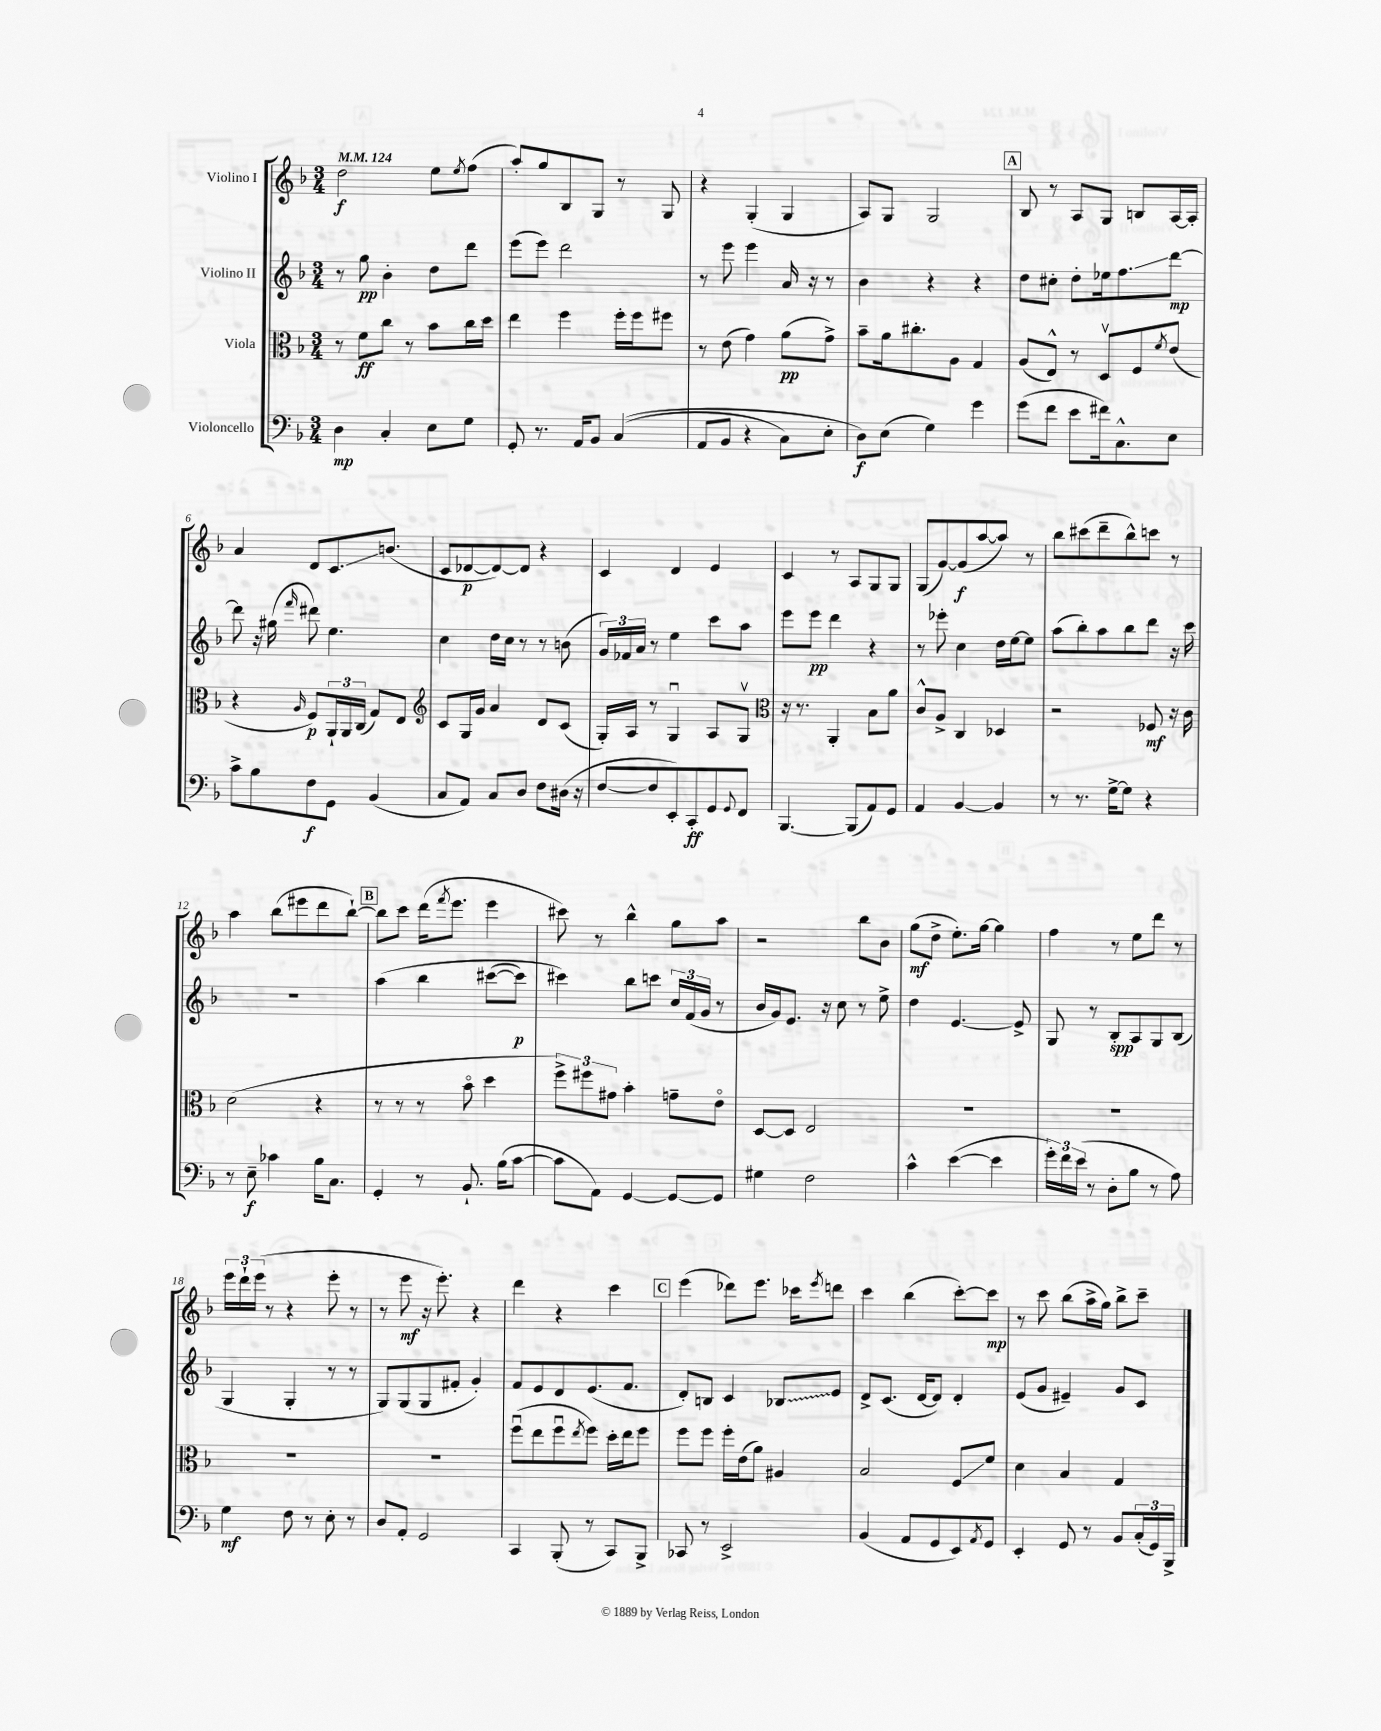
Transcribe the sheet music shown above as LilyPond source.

<<
\new StaffGroup <<
\new Staff = "s0" \with { instrumentName = "Violino I" } {
    \clef treble \key f \major \numericTimeSignature \time 3/4 \tempo 4 = 124
    d''2\f e''8 \acciaccatura { e''8 } f''8( |
    a''8-.) g''8 bes8 g8 r8 g8 |
    r4 g4-.( g4 |
    a8) g8 g2 |
    \mark \markup { \box "A" } bes8 r8 a8 g8 b8 a16~ a16-. |
    a'4 d'8 c'8.\glissando b'8.( |
    c'8 des'8~\p des'8~) des'8 r4 |
    c'4 d'4 e'4 |
    c'4 r8 a8 g8 g8 |
    g8( g'8~) g'8\f( a''8~ a''8) r8 |
    bes''8 cis'''8( d'''8-- bes''8-^) c'''8 r8 |
    a''4 bes''8( eis'''8 d'''8 bes''8~-!) |
    \mark \markup { \box "B" } bes''8 c'''8 d'''16( \acciaccatura { f'''8 } e'''8. e'''4 |
    cis'''8) r8 bes''4-^ g''8 a''8 |
    r2 bes''8 bes'8 |
    g''8\mf( d''8-> e''8.-.) g''16~ g''4 |
    f''4 r8 e''8 d'''8 r8 |
    \tuplet 3/2 { e'''16 d'''16-! e'''16( } r8 r4 e'''8-. r8 |
    r8 e'''8\mf r16 e'''8.-.) r4 |
    d'''4 r4 c'''4 |
    \mark \markup { \box "C" } e'''4( des'''8) e'''8. ces'''16 \acciaccatura { e'''8 } d'''8 |
    c'''4 bes''4( c'''8~-.) c'''8\mp |
    r8 c'''8 bes''8( a''16-> g''16) bes''8-> c'''8-- \bar "|." |
}
\new Staff = "s1" \with { instrumentName = "Violino II" } {
    \clef treble \key f \major \numericTimeSignature \time 3/4
    r8 g''8\pp bes'4-. d''8 d'''8 |
    e'''8( e'''8) d'''2 |
    r8 e'''8 e'''4 a'16 r16 r8 |
    bes'4 r4 r4 |
    \mark \markup { \box "A" } d''8 cis''8-. d''8-. ees''16 f''8.\glissando d'''8~\mp |
    d'''8 r16 gis''16( \grace { f'''16 } dis'''8) e''4. |
    c''4 d''16 c''16 r8 r8 b'8( |
    \tuplet 3/2 { g'16) fes'16 a'16 } r8 e''4 c'''8 a''8 |
    e'''8 e'''8\pp d'''4 r4 |
    r8 ees'''8-. c''4 d''16 e''16~ e''8 |
    a''8( bes''8-.) a''8 bes''8 d'''8 r16 c'''16 |
    R2. |
    \mark \markup { \box "B" } a''4\( bes''4 cis'''8~( cis'''8\p) |
    cis'''4\) bes''8 c'''8 \tuplet 3/2 { c''16 f'16( g'16 } r8 |
    bes'16 g'16) e'8. r16 c''8 r8 e''8-> |
    d''4 e'4.~ e'8-> |
    g8 r8 bes8-.\spp a8 g8 bes8( |
    g4 g4-. r8 r8 |
    g8) g8( g8 fis'8-. g'4-.) |
    f'8 e'8 d'8 e'8.( f'8. |
    \mark \markup { \box "C" } d'8-.) b8 c'4 \once \override Glissando.style = #'zigzag bes8\glissando e'8 |
    d'8-> c'8.( d'16~ d'8) d'4-. |
    e'8( g'8 eis'4--) g'8 c'8 \bar "|." |
}
\new Staff = "s2" \with { instrumentName = "Viola" } {
    \clef alto \key f \major \numericTimeSignature \time 3/4
    r8 f'8\ff c''8 r8 bes'8 c''16 d''16 |
    e''4 f''4 f''16-. f''16 fis''8 |
    r8 e'8( g'4) a'8\pp( g'8->) |
    bes'8-- a'16 cis''8.-. a8 g4 |
    \mark \markup { \box "A" } a8( e8-^) r8 d8\upbow f8 \acciaccatura { f'8 } e'8( |
    r4 \grace { a16 } f8\p) \tuplet 3/2 { a,16-! a,16 c16( } g8) e8 |
    \clef treble c'8 g16 g'16 a'4 d'8 c'8( |
    g16-.) a16 r8 g4\downbow a8 g8\upbow |
    \clef alto r16 r8. a,4-. bes8 a'8 |
    c'8-^ a8-> c4 des4 |
    r2 fes8\mf r16 c'16 |
    d'2( r4 |
    \mark \markup { \box "B" } r8 r8 r8 bes'8\flageolet d''4 |
    \tuplet 3/2 { f''8->) fis''8 gis'8 } bes'4-. g'8-- e'8\flageolet |
    d8~ d8 e2 |
    R2. |
    R2. |
    R2. |
    R2. |
    f''8\downbow( e''8 f''8\downbow \acciaccatura { e''8 } f''8) d''16-. e''16 f''8 |
    \mark \markup { \box "C" } f''8 f''8 f''16-. e'16( a'8) ais4 |
    bes2 f8\glissando f'8 |
    d'4 bes4 g4 \bar "|." |
}
\new Staff = "s3" \with { instrumentName = "Violoncello" } {
    \clef bass \key f \major \numericTimeSignature \time 3/4
    d4\mp c4-. e8 g8 |
    g,8-. r8. a,16 bes,8 c4(\( |
    a,8 bes,8 r4 c8) e8-. |
    d8\f\) e8( g4) g'4 |
    \mark \markup { \box "A" } g'8( f'8 e'8 fis'16) c8.-^ e8 |
    c'8-> bes8 f8\f g,8 bes,4( |
    c8 a,8) c8 d8 f8 dis16( r16 |
    f8~ f8 e,8-.) c,8-.\ff g,8 \appoggiatura { g,8 } f,8 |
    bes,,4.~ bes,,8( a,8) g,8 |
    a,4 bes,4~ bes,4 |
    r8 r8. g16~-> g8 r4 |
    r8 e8--\f ces'4 bes16 c8. |
    \mark \markup { \box "B" } g,4-. r8 bes,8.-! bes16( c'8~ |
    c'8 a,8) g,4~ g,8~ g,8 |
    gis4 f2 |
    c'4-^ e'4~( e'4 |
    \tuplet 3/2 { g'16-.) f'16 e'16( } r8 d8-. bes8 r8 a8) |
    g4\mf f8 r8 e8-. r8 |
    d8 a,8-. g,2 |
    c,4 bes,,8-.( r8 c,8) bes,,8-> |
    \mark \markup { \box "C" } ces,8 r8 e,2-> |
    bes,4( a,8 g,8 e,8) \acciaccatura { a,8 } g,8 |
    e,4-. g,8 r8 bes,8 \tuplet 3/2 { c16-.( g,16) bes,,16-> } \bar "|." |
}
>>
>>
